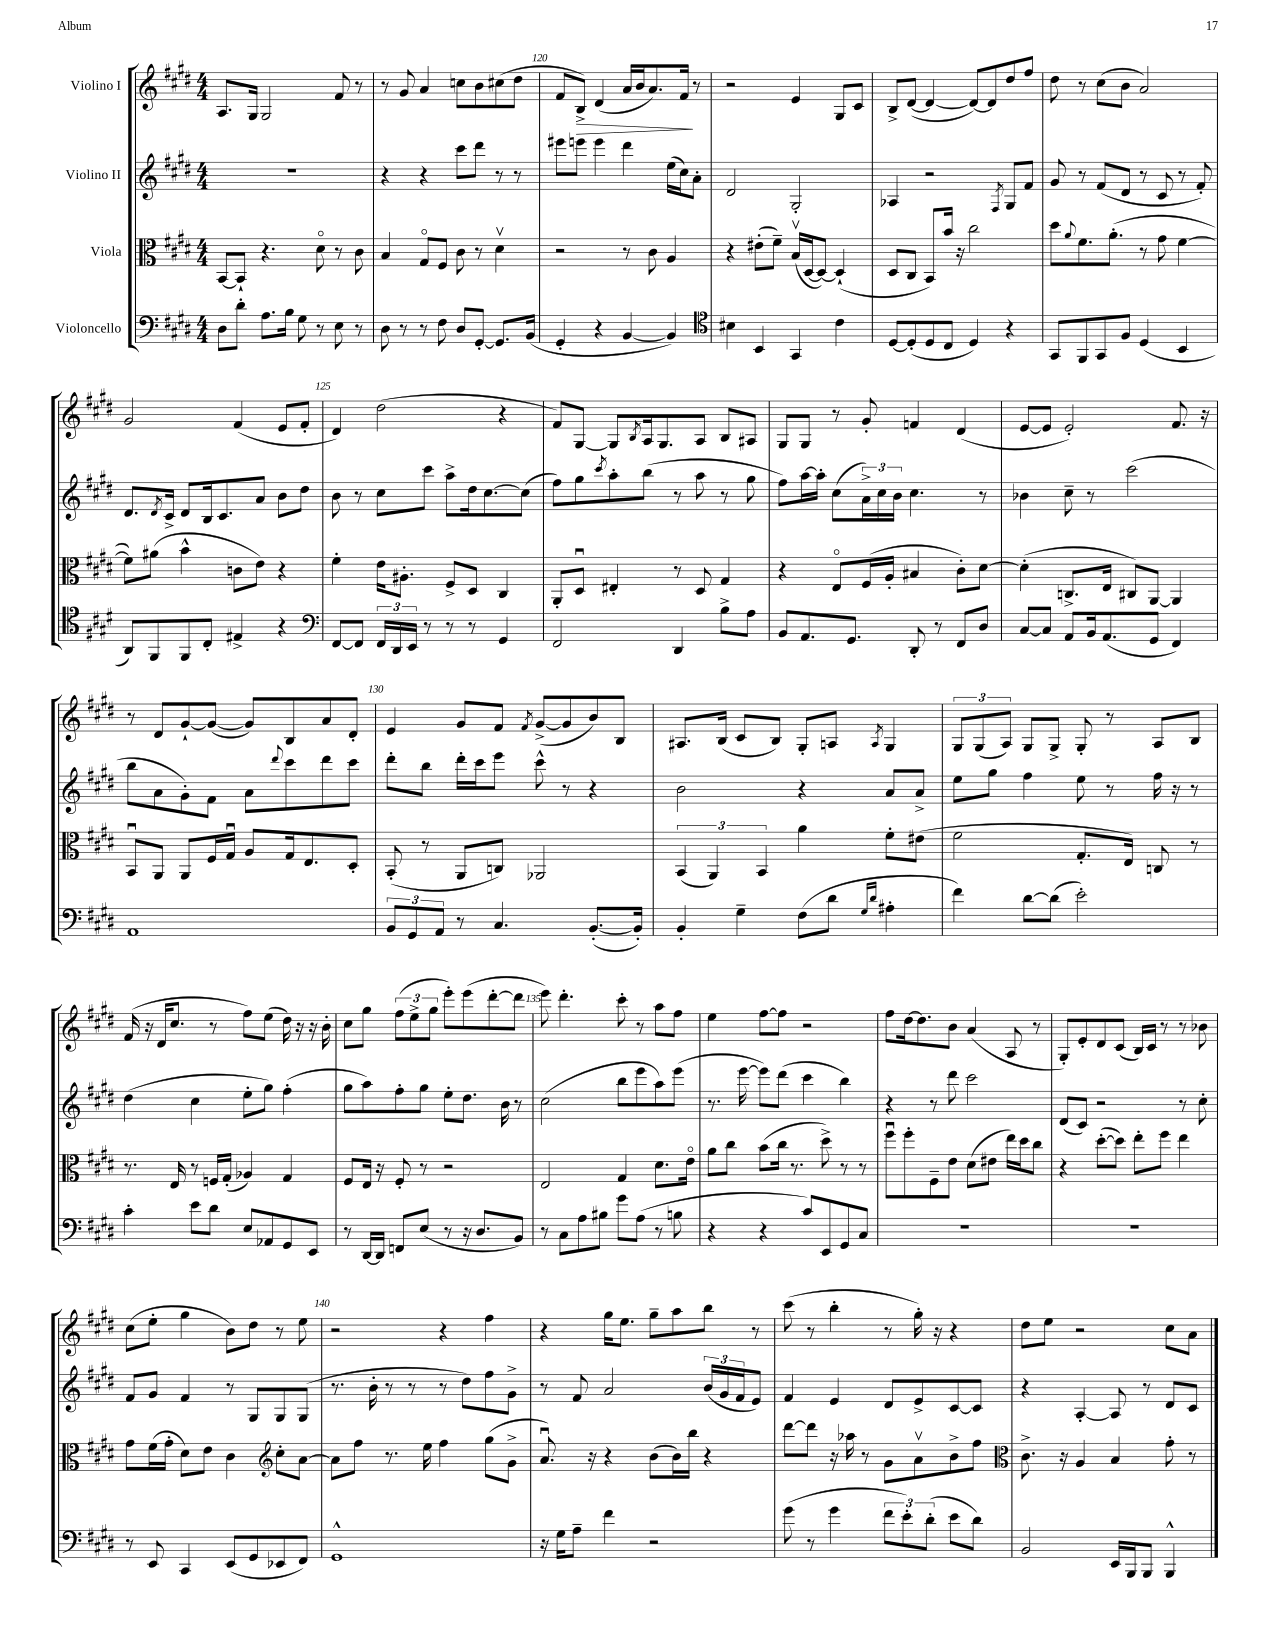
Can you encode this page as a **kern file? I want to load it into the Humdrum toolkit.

**kern	**kern	**kern	**kern
*staff4	*staff3	*staff2	*staff1
*clefF4	*clefC3	*clefG2	*clefG2
*k[f#c#g#d#]	*k[f#c#g#d#]	*k[f#c#g#d#]	*k[f#c#g#d#]
*M4/4	*M4/4	*M4/4	*M4/4
8D#	[8BB	1r	8.A
8d#'	8BB`]	.	.
.	.	.	16G#
8.A	4.r	.	2G#
16B	.	.	.
8G#	.	.	.
8r	8d#o	.	.
8E	8r	.	8f#
8r	8c#	.	8r
=	=	=	=
8D#	4B	4r	8r
8r	.	.	8g#
8r	8G#o	4r	4a
8F#	8F#	.	.
8D#	8c#	8ccc#	8cc
[8GG#'	8r	8ddd#	8b
8.GG#]	4d#v	8r	(8cc#
.	.	8r	8dd#
(16BB	.	.	.
=	=	=	=
4GG#'	2r	8eee#	8f#
.	.	8eee	8B^)
4r	.	4eee	(4d#
[4BB	8r	4ddd#	16a
.	.	.	16b
.	8c#	.	8.a)
4BB])	4A	(16ee	.
.	.	16cc#)	16f#
.	.	8a'	8r
=	=	=	=
*clefC4	*	*	*
4B#	4r	2d#	2r
4BB	(8e#'	.	.
.	8f#~)	.	.
4GG#	(16Bv	2G#'	4e
.	[16D#	.	.
.	8D#_)	.	.
4c#	(4D#`]	.	8G#
.	.	.	8c#
=	=	=	=
[8D#	8D#	4A-	8B^
(8D#']	8C#	.	([8d#
8D#	8BB)	2r	4d#_
8C#	16b	.	.
.	16r	.	.
4D#)	2cc#	.	8d#_)
.	.	.	8d#]
.	.	8qF#	.
4r	.	8G#	8dd#
.	.	8f#	8ff#
=	=	=	=
8GG#	8dd#	8g#	8dd#
.	8qqa	.	.
8FF#	8.f#	8r	8r
8GG#	.	(8f#	(8cc#
.	(8.a'	.	.
8F#	.	8d#	8b
(4D#	8r	8r	2a)
.	8g#	8c#	.
4BB	[4f#	8r	.
.	.	8f#')	.
=	=	=	=
8AA)	8f#])	8.d#	2g#
8FF#	(8a#	.	.
.	.	8qd#	.
.	.	16c#^	.
8FF#	4b^^	8d#	.
8C#'	.	16B	.
.	.	8.c#	.
4E#^	8c	.	(4f#
.	8e)	8a	.
4r	4r	8b	8e
.	.	8dd#	8f#'
=	=	=	=
*clefF4	*	*	*
[8FF#	4f#'	8b	4d#)
8FF#]	.	8r	.
24FF#	16e	8cc#	(2dd#
24DD#	.	.	.
.	8.A#'	.	.
24EE	.	.	.
8r	.	8ccc#	.
8r	8F#^	8aa^	.
8r	8D#	16dd#	.
.	.	[8.cc#	.
4GG#	4C#	.	4r
.	.	(8cc#]	.
=	=	=	=
2FF#	8AA'	8ff#)	8f#)
.	8D#u	8gg#	[8G#
.	.	8qccc#	.
.	4E#'	8aa'	8G#]
.	.	.	8qB
.	.	(8bb	16A
.	.	.	8.G#
4DD#	8r	8r	.
.	8D#	8aa	8A
8B^	4G#	8r	8B
8A	.	8gg#	8A#
=	=	=	=
8BB	4r	8ff#)	8G#
8.AA	.	[16aa	8G#
.	.	16aa']	.
.	8Eo	(8cc#	8r
8.GG#	.	.	.
.	(16F#	24a^)	8g#'
.	.	24cc#	.
.	16A'	.	.
.	.	24b	.
8DD#'	4B#	4.cc#	4f
8r	.	.	.
8FF#	8c#')	.	(4d#
8D#	[8d#	8r	.
=	=	=	=
[8C#	(4d#']	4b-	[8e
8C#]	.	.	8e]
8AA	8.C^	8cc#~	2e')
16BB	.	8r	.
(8.AA	16E	.	.
.	8C#)	(2ccc#	.
8GG#	[8AA	.	.
4FF#)	4AA]	.	8.f#
.	.	.	16r
=	=	=	=
1AA	8BBu	8bb	8r
.	8AA	8a	8d#
.	8AA	8g#')	[8g#`
.	16F#	8f#	(8g#_
.	16G#u	.	.
.	8A	8a	8g#])
.	.	8qqddd#	.
.	16G#	8ccc#	8B
.	8.E	.	.
.	.	8ddd#	8a
.	8D#'	8ccc#	8d#'
=	=	=	=
12BB	(8BB'	8ddd#'	4e
12GG#	.	.	.
.	8r	8bb	.
12AA	.	.	.
8r	8AA	16ddd#'	8g#
.	.	16ccc#	.
4.C#	8C)	8eee	8f#
.	.	.	8qf#
.	2AA-	8ccc#^^	([8g#^
.	.	8r	8g#]
([8.BB'	.	4r	8b)
.	.	.	8B
16BB'])	.	.	.
=	=	=	=
4BB'	(6BB	2b	8.A#
.	6AA)	.	.
.	.	.	(16B
4G#~	.	.	8c#
.	6BB	.	.
.	.	.	8B)
(8F#	4a	4r	8G#'
8d#	.	.	8A
16qqG#	.	.	.
16qqd#	.	.	8qA
4A#'	8f#'	8a	4G#
.	(8e#	8a^	.
=	=	=	=
4f#)	2f#	8ee	12G#
.	.	.	(12G#
.	.	8gg#	.
.	.	.	12A)
[8d#	.	4ff#	8G#
(8d#]	.	.	8G#^
2e')	8.G#'	8ee	8G#'
.	.	8r	8r
.	16E)	.	.
.	8C	16ff#	8A
.	.	16r	.
.	8r	8r	8B
=	=	=	=
4c#'	8.r	(4dd#	(16f#
.	.	.	16r
.	.	.	16d#
.	16E	.	8.cc#
8e	8r	4cc#	.
8d#	16F	.	8r
.	(16G#'	.	.
8E	4A-)	8ee'	8ff#)
8AA-	.	8gg#)	(8ee
8GG#	4G#	(4ff#'	16dd#)
.	.	.	16r
8EE	.	.	16r
.	.	.	16b'
=	=	=	=
8r	8F#	8gg#	8cc#
[16DD#	16E	8aa)	8gg#
16DD#]	16r	.	.
8FF	8F#'	8ff#'	(12ff#
.	.	.	12ee^
(8E	8r	8gg#	.
.	.	.	12gg#
8r	2r	8ee'	8eee')
16r	.	8.dd#	(8eee
8.D#	.	.	.
.	.	.	[8ddd#'
.	.	16b	.
8BB)	.	8r	8ddd#]
=	=	=	=
8r	2E	(2cc#	8eee)
8C#	.	.	4.ddd#'
8A	.	.	.
8B#	.	.	.
8g#	4G#	8bb	8ccc#'
(8A	.	8eee	8r
8r	8.d#	8aa)	8aa
8B	.	(8eee	8ff#
.	16eo	.	.
=	=	=	=
4r	8a	8.r	4ee
.	8cc#	.	.
.	.	[16eee	.
4r	(8b	8eee])	[8ff#
.	16cc#	(8ddd#	8ff#]
.	8.r	.	.
8c#)	.	4ccc#	2r
8EE	8dd#^)	.	.
8GG#	8r	4bb)	.
8C#	8r	.	.
=	=	=	=
1r	8ff#u	4r	8ff#
.	8ff#'	.	[16dd#
.	.	.	8.dd#]
.	8F#~	8r	.
.	8e	8ddd#	8b
.	(8d#	2ccc#	(4a
.	8e#	.	.
.	16ee)	.	8A
.	16dd#	.	.
.	8cc#	.	8r
=	=	=	=
1r	4r	(8d#	8G#')
.	.	8c#)	8e'
.	([8dd#'	2r	8d#
.	8dd#])	.	(8c#
.	8ee'	.	16B)
.	.	.	16c#
.	8ff#	.	8r
.	4ee	8r	8r
.	.	8cc#'	8b-
=	=	=	=
8r	8g#	8f#	(8cc#
8EE	(16f#	8g#	8ee'
.	16g#'	.	.
4CC#	8d#)	4f#	4gg#
.	8e	.	.
(8EE	4c#	8r	8b)
8GG#	.	8G#	8dd#
*	*clefG2	*	*
8EE-	8cc#'	8G#	8r
8FF#)	[8a	(8G#	8ee
=	=	=	=
1GG#^^	8a]	8.r	2r
.	8ff#	.	.
.	.	16b'	.
.	8.r	8r	.
.	.	8r	.
.	16ee	.	.
.	4ff#	8r	4r
.	.	8dd#)	.
.	(8gg#	8ff#	4ff#
.	8g#^	8g#^	.
=	=	=	=
16r	8.au)	8r	4r
16G#	.	.	.
8A~	.	8f#	.
.	16r	.	.
4f#	4r	2a	16gg#
.	.	.	8.ee
2r	(8b	.	8gg#~
.	16b)	.	8aa
.	16bb	.	.
.	4r	(24b	8bb
.	.	24g#	.
.	.	24f#	.
.	.	8e)	8r
=	=	=	=
(8g#	[8ddd#	4f#	(8ccc#
8r	8ddd#]	.	8r
4g#	16r	4e	4bb'
.	16aa-	.	.
.	8r	.	.
12f#	8g#	8d#	8r
12e')	.	.	.
.	8av	8e^	16gg#')
(12d#'	.	.	.
.	.	.	16r
8e	8b^	[8c#	4r
8d#)	8ff#	8c#]	.
=	=	=	=
*	*clefC3	*	*
2BB	8.c#^	4r	8dd#
.	.	.	8ee
.	16r	.	.
.	4A	[4A'	2r
16EE	4B	8A]	.
16BBB	.	.	.
8BBB	.	8r	.
4BBB^^	8g#'	8d#	8cc#
.	8r	8c#	8a
==	==	==	==
*-	*-	*-	*-
